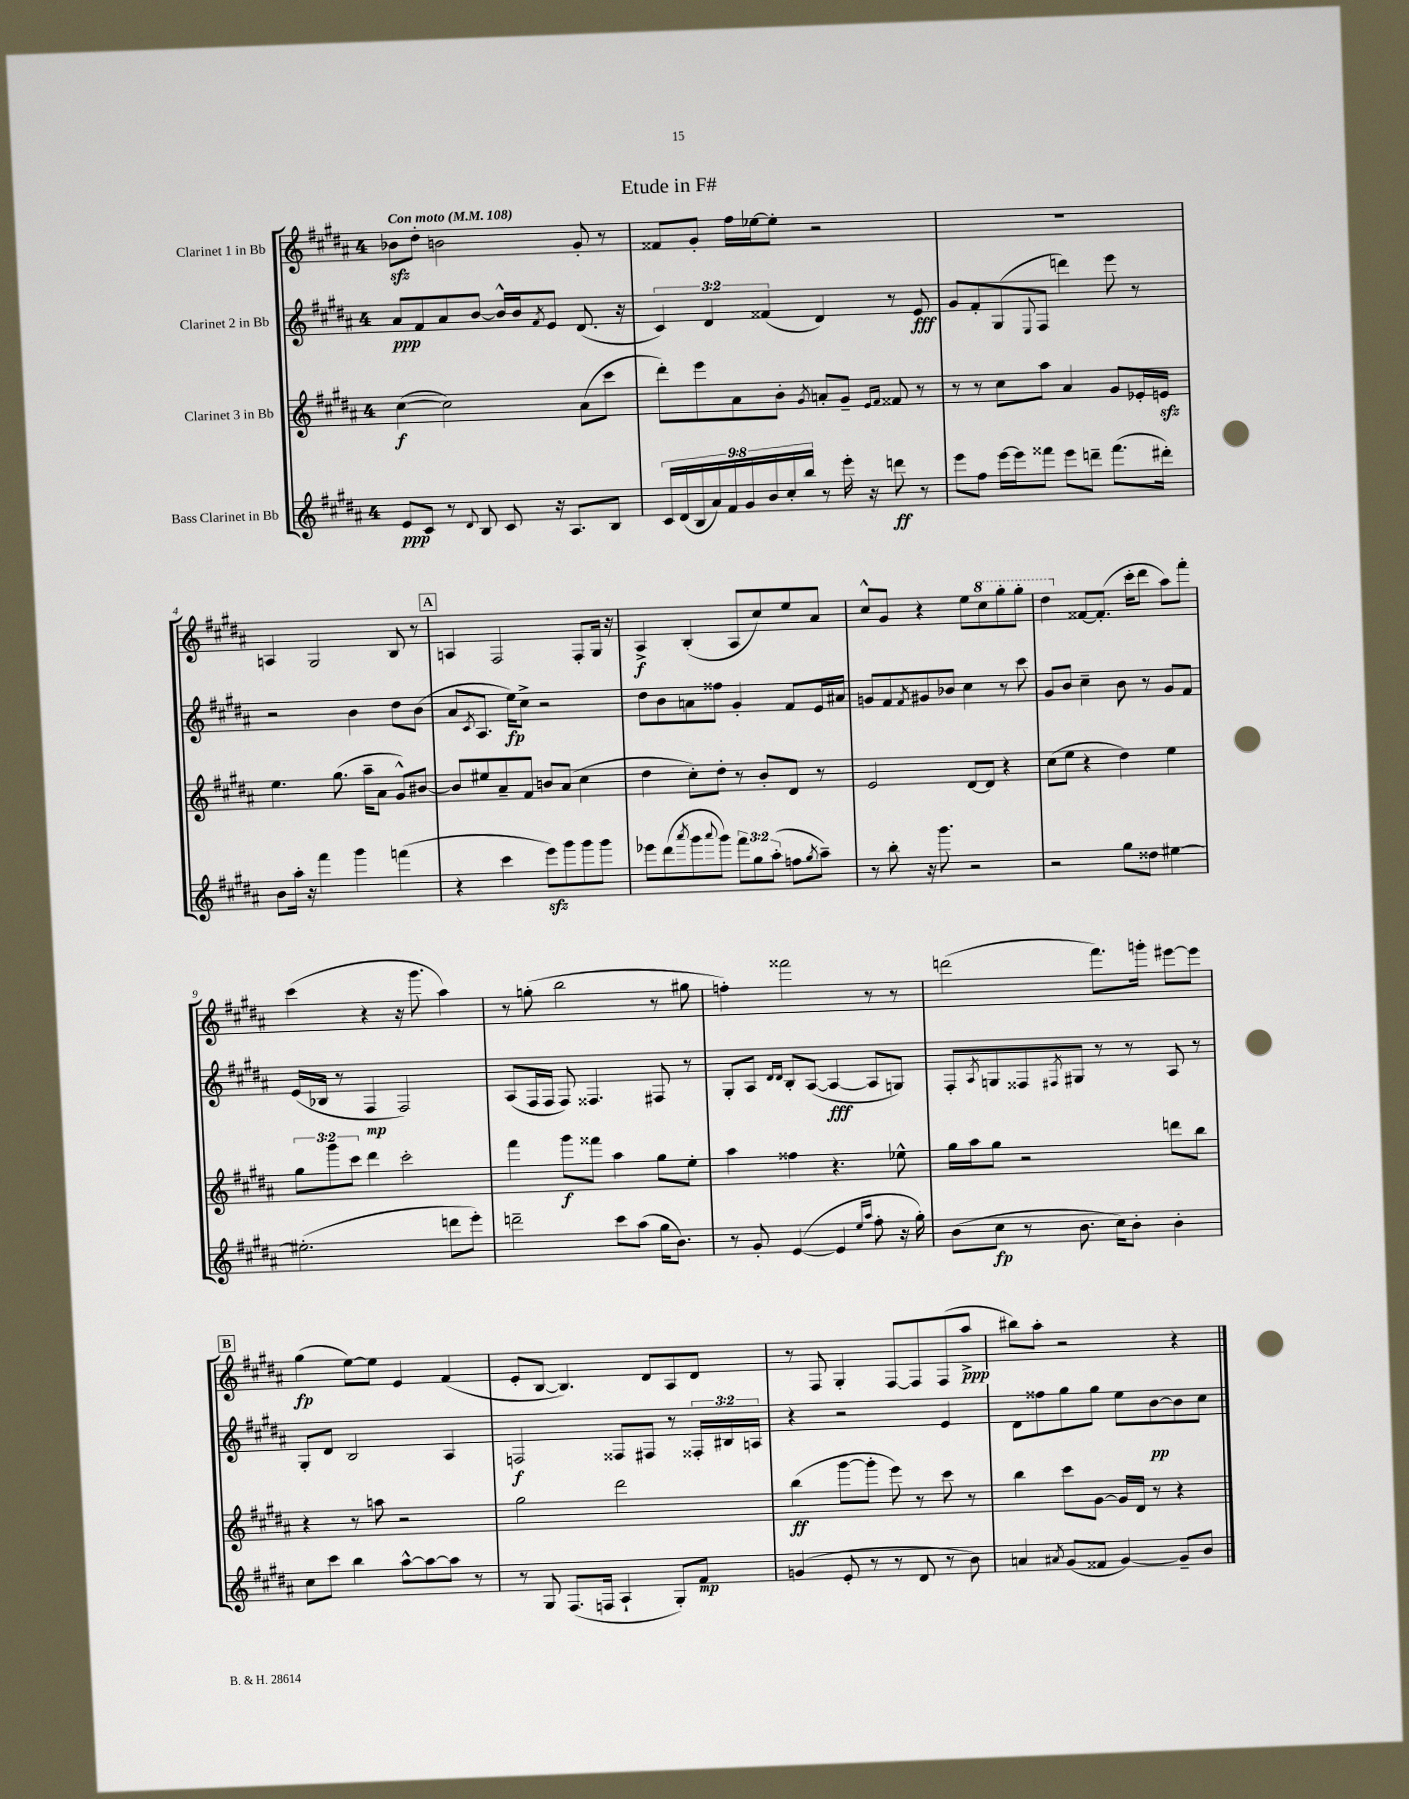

**kern	**kern	**kern	**kern
*staff4	*staff3	*staff2	*staff1
*clefG2	*clefG2	*clefG2	*clefG2
*k[f#c#g#d#a#]	*k[f#c#g#d#a#]	*k[f#c#g#d#a#]	*k[f#c#g#d#a#]
*M4/4	*M4/4	*M4/4	*M4/4
*MM108	*MM108	*MM108	*MM108
8e/L	([4cc#\	8a#/L	8b-\L
8c#/J	.	8f#/	8dd#'\J
8r	2cc#\])	8a#/	2b\
8qqd#/	.	.	.
8B/	.	[8b/J	.
8c#/	.	16b^^/]LL	.
.	.	16b/J	.
.	.	8qf#/	.
16r	.	8e/J	.
8.A#/L	.	.	.
.	(8a#\L	(8.d#/	8g#'/
8B/J	8ccc#\J	.	8r
.	.	16r	.
=	=	=	=
18c#/LL	8ddd#'\L)	6c#/)	8f##/L
(18d#/	.	.	.
18B/	.	.	.
.	8eee\	.	8g#'/J
18a#/)	.	6d#/	.
18f#/	.	.	.
.	8a#\	.	16ff#\LL
18g#/	.	.	.
.	.	.	[16ee-\J
18b/	.	(6f##/	.
.	8b'\J	.	8ee-'\]J
18cc#'/	.	.	.
18bb/JJ	.	.	.
.	8qg#/	.	.
8r	8a'/L	4d#/)	2r
16eee'\	8g#~/J	.	.
16r	.	.	.
.	16qqe/LL	.	.
.	16qqf#/JJ	.	.
8ddd\	8f##/	8r	.
8r	8r	8e/	.
=	=	=	=
8eee\L	8r	8g#/L	1r
8ff#\J	8r	8f#'/	.
[16eee\LL	8cc#\L	(8G#/	.
16eee\]J	.	.	.
.	.	8qqE/	.
8fff##\J	8aa#\J	8F#/J	.
8eee\L	4a#/	4ddd\)	.
8ddd~\J	.	.	.
(8.fff##\L	8g#/L	8eee\	.
.	16e-'/L	8r	.
16ddd#'\Jk)	16e/JJ	.	.
=	=	=	=
8b\L	4.ee\	2r	4A/
16aa#'\Jk	.	.	.
16r	.	.	.
4fff#\	.	.	2G#/
.	(8.gg#\	.	.
4ggg#\	.	4b\	.
.	16aa#~\LK	.	.
.	8a#\J	.	.
(4fff\	8g#^^/L)	8dd#\L	8B/
.	[8b#/J	(8b\J	8r
=	=	=	=
4r	8b#/]L	8a#/L	4A/
.	.	8qc#/	.
.	8ee#/	8.A#/J	.
4ccc#\	8a#~/	.	2F#/
.	.	16ee\LK)	.
.	8f#/J	8cc#^\J	.
8eee\L)	8b/L	2r	.
8ggg#\	(8a#/J	.	.
8ggg#\	4cc#\	.	8F#'/L
8ggg#\J	.	.	16G#/Jk
.	.	.	16r
=	=	=	=
8eee-\L	4dd#\	8dd#\L	4A#^/
(8ddd#\	.	8b\	.
8qaaa#/	.	.	.
8ggg#\	8cc#'\L)	8a\	(4B'/
8qqaaa#/	.	.	.
8ggg#\J)	8dd#'\J	8ff##\J	.
12fff#\L	8r	4g#'/	8A#/L
12gg#\	.	.	.
.	8b'/L	.	8cc#/)
(12aa#'\J	.	.	.
8ff\L	8d#/J	8f#/L	8ee/
8qgg#/	.	.	.
8aa#~\J)	8r	16e/L	8a#/J
.	.	16a#/JJ	.
=	=	=	=
8r	2e/	8g/L	8cc#^^/L
8bb'\	.	8f#/	8g#/J
.	.	8qf#/	.
16r	.	8g#/	4r
8.ggg#\	.	.	.
.	.	8b-/J	.
2r	[8d#/L	4cc#\	8ee\L
.	8d#/]J	.	8ccc#\
.	4r	8r	8ggg#'\
.	.	8ccc#\	8ggg#'\J
=	=	=	=
2r	(8cc#\L	8g#/L	4ddd#\
.	8ee\J	8b/J	.
.	4r	4cc#~\	[8f##/L
.	.	.	(8.f##'/]J
8gg#\L	4dd#\)	8b\	.
.	.	.	16ccc#'\LK
8dd##\J	.	8r	8ddd#\J
[4ee#\	4ee\	8g#/L	8aa#\L)
.	.	8f#/J	8fff#'\J
=	=	=	=
(2.ee#'\]	12gg#\L	(16e/LL	(4ccc#\
.	.	16B-/JJ	.
.	12ggg#\	.	.
.	.	8r	.
.	12ccc#\J	.	.
.	4ddd#\	4F#/	4r
.	2ccc#'\	2F#/)	16r
.	.	.	8.ggg#\
8ddd\L	.	.	4aa#\)
8eee'\J)	.	.	.
=	=	=	=
2ddd~\	4fff#\	(8A#/L	8r
.	.	16F#/L	(8gg'\
.	.	16F#/JJ	.
.	8ggg#\L	8F#/)	2bb\
.	8fff##\J	4.F##/	.
8ccc#\L	4aa#\	.	.
(8aa#\J	.	.	.
16gg#\LK	8gg#\L	8F#/	8r
8.b\J)	.	.	.
.	8ee'\J	8r	8gg#\
=	=	=	=
8r	4aa#\	8G#'/L	4ff'\)
8g#'/	.	8A#/J	.
.	.	16qqd#/LL	.
.	.	16qqd#/JJ	.
([4e/	4ff##\	8B'/L	2fff##\
.	.	([8A#/J	.
4e/]	4.r	4A#/_	.
16qqee/LL	.	.	.
16qqaa#/JJ	.	.	.
8ff#'\	.	8A#/]L	8r
16r	8ee-^^\	8G/J)	8r
16gg#'\)	.	.	.
=	=	=	=
(8b\L	16gg#\LL	8F#'/L	(2ddd\
.	16aa#\J	.	.
.	.	8qA#/	.
8cc#\J	8gg#\J	8G/	.
8r	2r	8F##/	.
.	.	8qF#/	.
8.b\	.	8G#/J	.
.	.	8r	8.fff#\L)
16cc#\LK)	.	.	.
8b'\J	.	8r	.
.	.	.	16ggg'\Jk
4b'\	8ddd\L	8A#/	[8eee#\L
.	8bb\J	8r	8eee#\]J
=	=	=	=
8cc#\L	4r	8G#'/L	(4gg#\
8ccc#\J	.	8d#/J	.
4bb\	8r	2B/	[8ee\L)
.	8aa\	.	8ee\]J
[8aa#^^\L	2r	.	4e/
8aa#\_	.	.	.
8aa#\]J	.	4A#/	(4f#/
8r	.	.	.
=	=	=	=
8r	2gg#\	2F/	8e'/L
8G#/	.	.	[8B/J
(8.F#/L	.	.	4.B/])
16F/Jk	.	.	.
4A#`/	2ddd#\	8F##/L	.
.	.	8F#/J	8d#/L
8G#'/L)	.	8r	8A#/
8f#/J	.	24F##'/LL	8d#/J
.	.	24B#/	.
.	.	24A/JJ	.
=	=	=	=
(4g/	(4bb\	4r	8r
.	.	.	8F#/
8e'/	[8ggg#\L	2r	4G#'/
8r	8ggg#'\]J	.	.
8r	8eee\)	.	[8F#/L
8d#/	8r	.	8F#/]
8r	8ccc#\	4e/	(8F#/
8b\)	8r	.	8aa#^/J
=	=	=	=
4a/	4bb\	8d#\L	8bb#\L)
.	.	8ff##\	8aa#'\J
8qa#/	.	.	.
(8g#/L	8ccc#\L	8gg#\	2r
8f##/J	[8g#\J	8gg#\J	.
[4g#/)	16g#/]LL	8ee\L	.
.	16d#/JJ	.	.
.	8r	[8b\	.
8g#~/]L	4r	8b\]	4r
8b/J	.	8cc#\J	.
==	==	==	==
*-	*-	*-	*-
